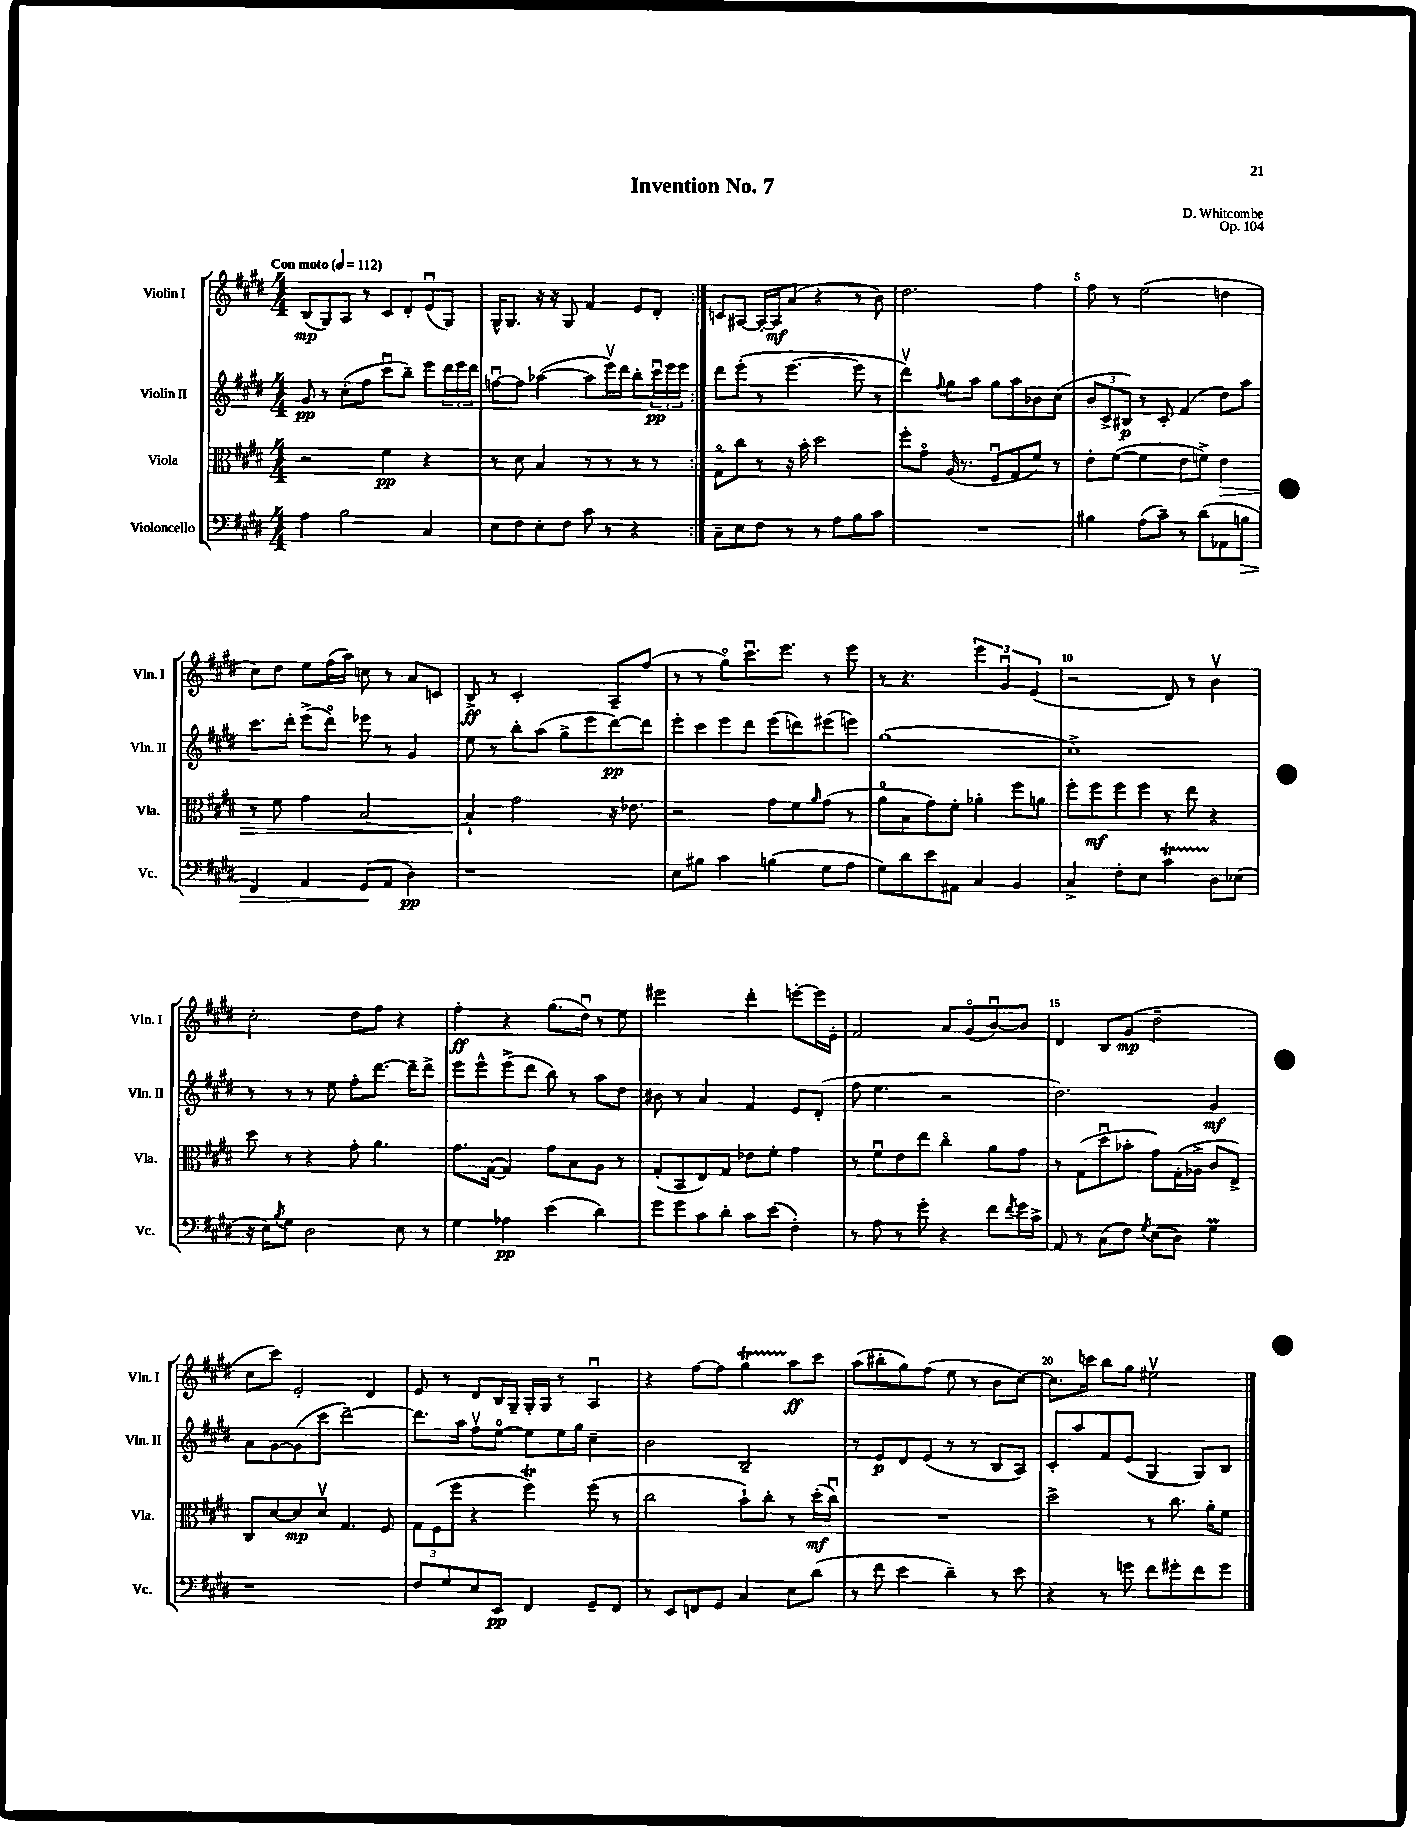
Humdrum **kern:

**kern	**kern	**kern	**kern
*staff4	*staff3	*staff2	*staff1
*clefF4	*clefC3	*clefG2	*clefG2
*k[f#c#g#d#]	*k[f#c#g#d#]	*k[f#c#g#d#]	*k[f#c#g#d#]
*M4/4	*M4/4	*M4/4	*M4/4
*MM112	*MM112	*MM112	*MM112
4A\	2r	8g#/	(8B/L
.	.	8r	8G#/)
2B\	.	(8cc#'\L	8A/J
.	.	8ff#\J	8r
.	4f#\	8ccc#u\L	8c#/L
.	.	8bb~\J)	8d#'/
4C#/	4r	8eee\L	(8eu/
.	.	24ddd#\L	8G#/J)
.	.	24eee\	.
.	.	24ddd#\JJ	.
=	=	=	=
8E\L	8r	[8ffu\L	16G#^^/LK
.	.	.	8.G#/J
8F#\	8d#\	8ff\]J	.
8E'\	4B/	([4aa-\	16r
.	.	.	16r
8F#\J	.	.	8G#/
8c#\	8r	8aa-\]L	4f#/
8r	8r	16eeev\L)	.
.	.	16ddd#\JJ	.
4r	8r	8bb'\L	8e/L
.	8r	24ccc#u\L	8d#'/J
.	.	24eee\	.
.	.	24eee\JJ	.
=:|!	=:|!	=:|!	=:|!
8C#~\L	8G#o\L	8ddd#\L	8c/L
8E\	8cc#\J	(8eee'\J	[8A#/J
8F#\J	8r	8r	16A#'/_LL
.	.	.	16A#/]J
8r	16r	[4.eee\	(8a/J
.	16b'\	.	.
8r	2dd#\	.	4r
8A\L	.	.	.
8B\	.	8eee\]	8r
8c#\J	.	8r	8b\)
=	=	=	=
1r	8ff#'\L	4ddd#v\)	2.dd#\
.	8g#o\J	.	.
.	.	8qqff#/	.
.	(16A/	8gg#\L	.
.	8.r	.	.
.	.	8aa\J	.
.	8F#u/L	8gg#\L	.
.	8G#/	8aa\	.
.	8f#/J)	8b-\	4ff#\
.	8r	(8cc#\J	.
=	=	=	=
4B#\	8e'\L	12b/L	8ff#\
.	.	12c#^/	.
.	([8f#\J	.	8r
.	.	12B#/J)	.
(8A\L	4f#\]	8r	(2ee\
8c#~\J)	.	8c#'/	.
8r	8e\L	(4f#/	.
(8d#\L	8f^\J)	.	.
8AA-\	4e\	8dd#\L)	4dd\
8B\J	.	8aa\J	.
=	=	=	=
4FF#/)	8r	8.ccc#\L	8cc#\L)
.	8f#\	.	8dd#\J
.	.	16ddd#'\Jk	.
4AA/	4g#\	(8eee^\L	8ee\L
.	.	8ddd#o\J)	(16ff#\L
.	.	.	16aa\JJ)
(8GG#/L	[2B/	8eee-\	8cc\
8AA/J	.	8r	8r
4D#\)	.	4g#/	8a/L
.	.	.	8c/J
=	=	=	=
1r	4B`/]	8ee\	8B^/
.	.	8r	8r
.	2g#\	8bb'\L	2c#'/
.	.	(8aa\J	.
.	.	8gg#^\L	.
.	.	8eee\	.
.	16r	[8ddd#\)	8A~/L
.	8.e-\	.	.
.	.	8ddd#\]J	(8ff#/J
=	=	=	=
8E\L	2r	8eee'\L	8r
8B#\J	.	8ccc#\	8r
4c#\	.	8eee\	8gg#o\L)
.	.	8ddd#\J	8.ccc#u\
(4B\	8g#\L	(8eee\L	.
.	.	.	8.eee\J
.	8f#\	8ddd\)	.
.	16qqa/	.	.
8G#\L	(8g#\J	(8eee#\	8r
8A\J	8r	8eee\J)	8eee\
=	=	=	=
8G#\L)	8a\L	(1gg#	8r
8d#\	8B\	.	4.r
8e\	8g#\)	.	.
8AA#\J	8f#'\J	.	.
4C#/	4a-'\	.	6eee\
.	.	.	6g#u/
4BB/	8ff#\L	.	.
.	.	.	(6e/
.	8a\J	.	.
=	=	=	=
4C#^/	8ff#'\L	1cc#^)	2r
.	8ff#\	.	.
8F#'\L	8ff#\	.	.
8E\J	8ff#\J	.	.
4c#\	8r	.	8d#/)
.	8ee\	.	8r
8D#\L	4r	.	4bv\
(8E-\J	.	.	.
=	=	=	=
16r	8dd#\	8r	2cc#'\
16E\LK)	.	.	.
8qB/	.	.	.
8G#\J	8r	8r	.
2D#\	4r	8r	.
.	.	8ee\	.
.	8g#'\	8ff#'\L	8dd#\L
.	4.a\	[8.ddd#\J	8ff#\J
8E\	.	.	4r
.	.	16ddd#~\]LK	.
8r	.	8ddd#^\J	.
=	=	=	=
4G#\	8.g#\L	8eee\L	4ff#'\
.	.	8eee^^\	.
.	([16G#\Jk	.	.
4A-\	4G#/])	(8eee^\	4r
.	.	8ddd#\J	.
(4e\	8g#\L	8bb\)	(8.gg#\L
.	8B\	8r	.
.	.	.	16dd#u\Jk)
4d#\)	8A\J	8aa\L	8r
.	8r	8dd#\J	8ee\
=	=	=	=
8g#\L	(8G#'/L	8b#\	2eee#\
8g#\	8BB/	8r	.
8c#\	8E/)	4a/	.
8d#'\J	8G#/J	.	.
8c#\L	8e-\L	4f#/	4ddd#'\
(8e\J	8f#'\J	.	.
4F#'\)	4g#\	8e/L	[8eee'\L
.	.	(8d#'/J	16eee\]L
.	.	.	16e'\JJ
=	=	=	=
8r	8r	8ff#\	2f#/
8A\	8f#u\L	4.ee\	.
8r	8e\	.	.
8g#'\	8ee\J	.	.
4r	4cc#o\	2r	8a/L
.	.	.	(8g#o/
8f#\L	8a\L	.	[8bu/)
8qf#/	.	.	.
16g#\L	8g#\J	.	8b/]J
16c#^\JJ	.	.	.
=	=	=	=
8AA/	8r	2.dd#\)	4d#/
8r	(8G#\L	.	.
(8C#\L	8dd#u\	.	8B/L
8F#\J)	8b-'\J	.	(8g#/J
8qG#/	.	.	.
(8E\L	8g#\L)	.	2dd#~\
8D#\J)	(16G#'\L	.	.
.	16A-^\JJ	.	.
4G#\	8c#/L	4g#/	.
.	8E^/J)	.	.
=	=	=	=
1r	8C#/L	8a\L	8cc#\L
.	[8d#/	[8g#\	8ccc#\J)
.	8d#/]	(8g#\]	2e'/
.	8d#v/J	8ccc#\J	.
.	4.G#/	[2ddd#~\)	.
.	.	.	4d#/
.	8F#/	.	.
=	=	=	=
8F#/L	12G#\L	8.ddd#\]L	8e/
.	(12F#\	.	.
8G#/	.	.	8r
.	12ff#\J	.	.
.	.	16aa\Jk	.
8E/	4r	8ff#v\L	8d#/L
8EE/J	.	[8ee\J	16B/L
.	.	.	16G#~/JJ
4FF#/	4ff#\)	8ee\]L	16G#'/LL
.	.	.	16G#/JJ
.	.	16ee\L	8r
.	.	16gg#\JJ	.
8GG#~/L	(8ff#\	4cc#~\	4Au/
8FF#/J	8r	.	.
=	=	=	=
8r	2cc#\	2b\	4r
8EE/L	.	.	.
8FF/	.	.	[8ff#\L
8GG#/J	.	.	8ff#\]J
4C#/	8b`\L)	2B~/	4gg#\
.	8cc#'\J	.	.
8E\L	8r	.	8aa\L
(8d#\J	(16dd#'\LL	.	8ccc#\J
.	16cc#u\JJ)	.	.
=	=	=	=
8r	1r	8r	(8aa\L
8f#\	.	8e/L	8bb#'\
4e\	.	8d#/	8gg#\)
.	.	(8e/J	(8ff#\J
4d#~\)	.	8r	8ee\
.	.	8r	8r
8r	.	8B/L	8b\L
8e\	.	8A/J)	[8cc#\J)
=	=	=	=
4r	2dd#^\	8c#'/L	8.cc#\]L
.	.	8aa/	.
.	.	.	16ccc\Jk
8r	.	8f#/	8bb\L
8g\	.	(8e/J	8gg#\J
8f#\L	8r	4G#/	2ee#v\
8g#'\	8.cc#\	.	.
8f#\	.	8G#/L)	.
.	16a'\LK	.	.
8g#\J	8f#\J	8B/J	.
==	==	==	==
*-	*-	*-	*-
